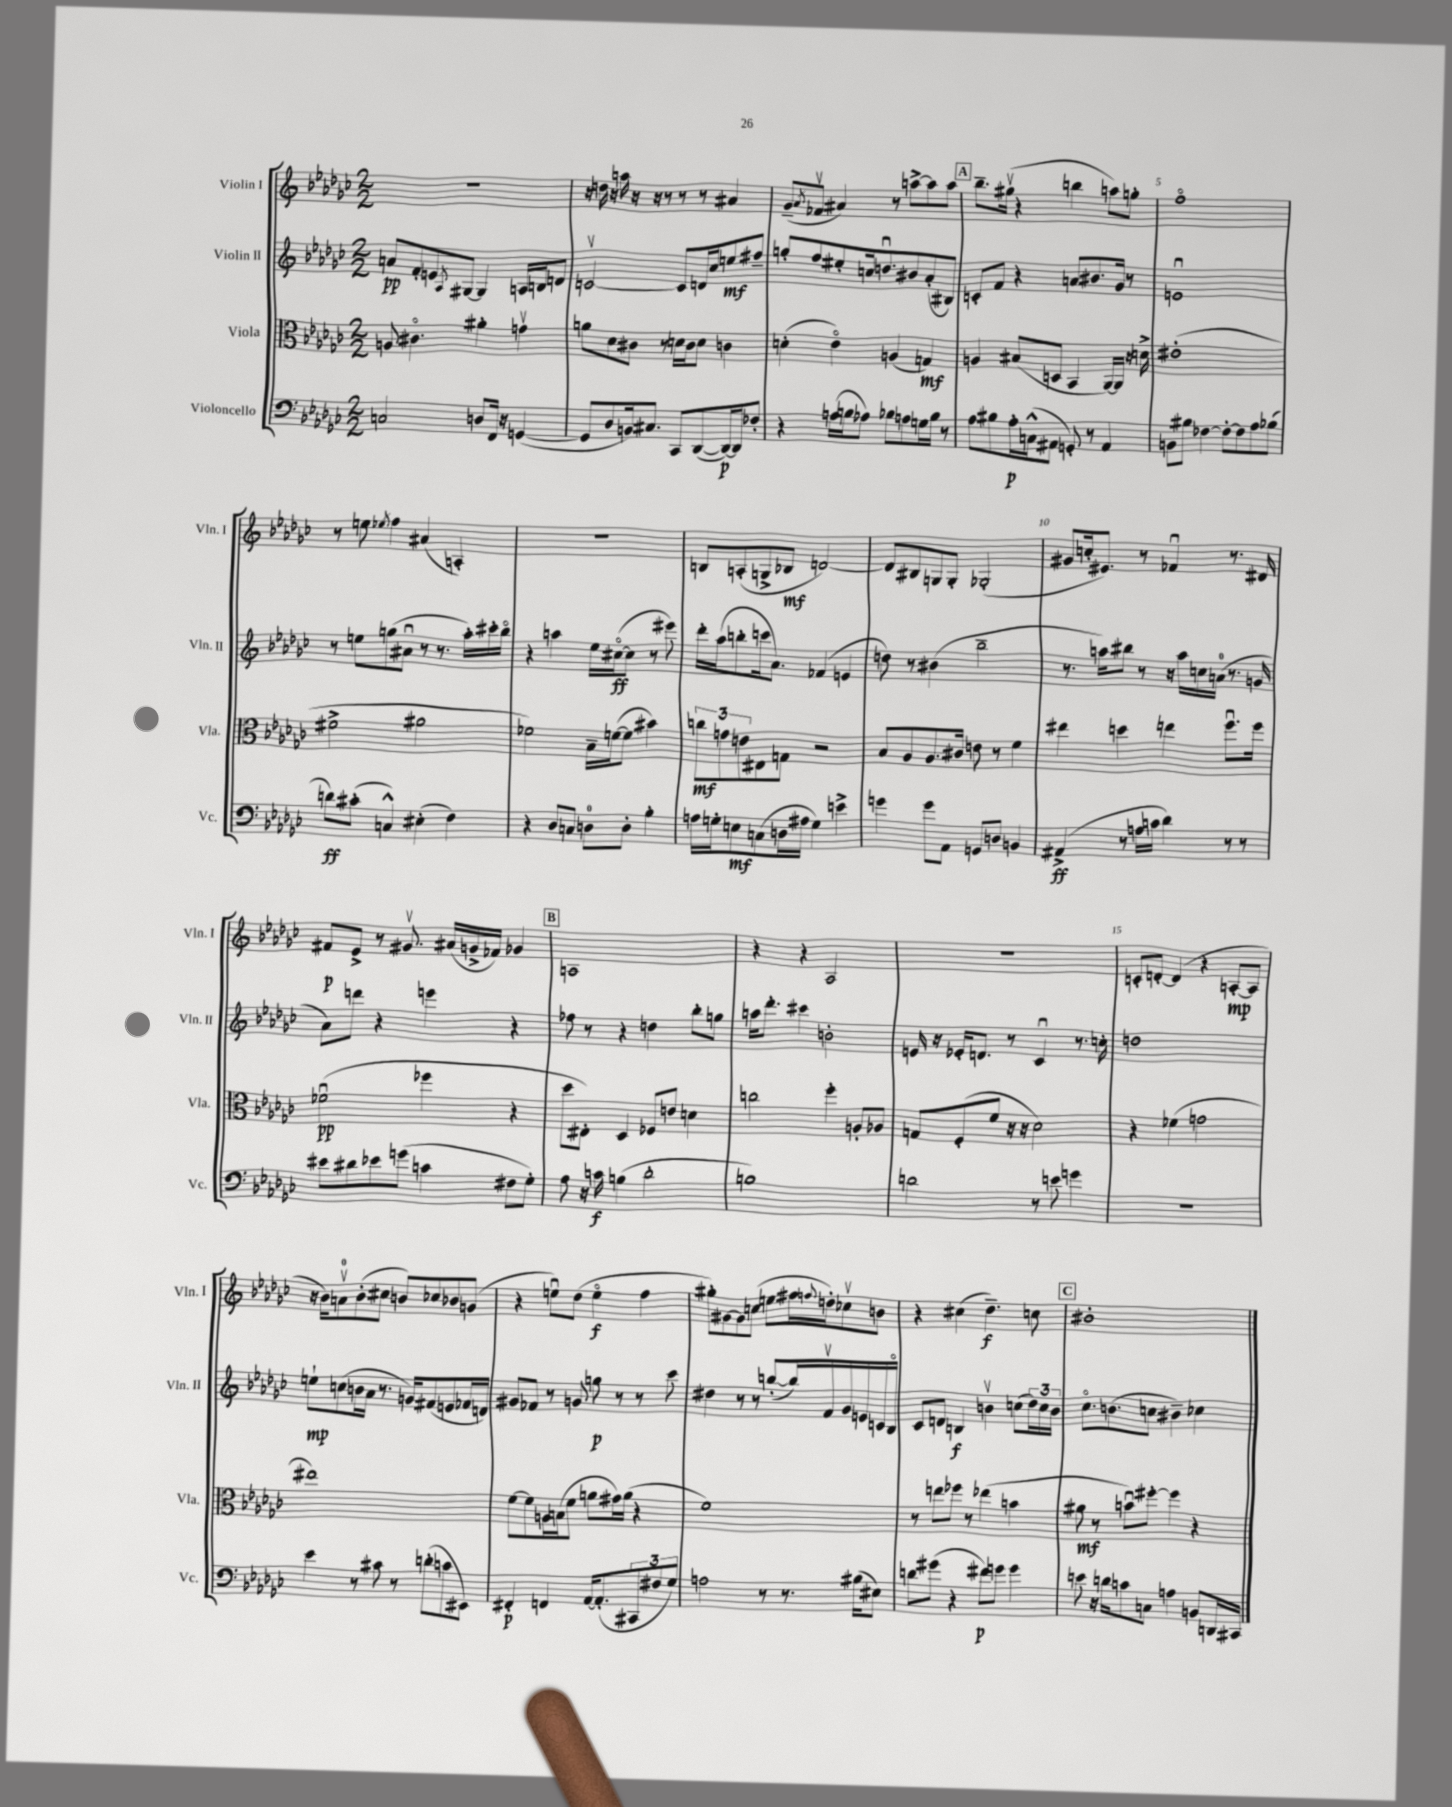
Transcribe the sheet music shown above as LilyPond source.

<<
\new StaffGroup <<
\new Staff = "s0" \with { instrumentName = "Violin I" shortInstrumentName = "Vln. I" } {
    \clef treble \key ges \major \numericTimeSignature \time 2/2
    R1 |
    r16 d''16 r16 a''16 r16 r16 r8 r8 r8 ais'4 |
    ges'8--( \acciaccatura { aes'8 } fes'8\upbow ais'4) r8 a''8~-> a''8 a''8 |
    \mark \markup { \box "A" } bes''8.-- gis''16\upbow( r4 b''4 a''8) g''8-. |
    f''1\flageolet |
    r8 e''8 \acciaccatura { ees''8 } f''4 ais'4( a4-.) |
    R1 |
    b8 a8-.( g8-> bes8\mf d'2~) |
    d'8 bis8 g8 g8-. ges2-.( |
    gis'8 c''16-. eis'8.) r8 fes'4\downbow r8. dis'16 |
    fis'8\p ees'8-> r8 gis'8.\upbow ais'16( g'16-> fes'16) ges'4 |
    \mark \markup { \box "B" } a1 |
    r4 r4 aes2 |
    r1 |
    c'8-. d'8~-. d'4( r4 a8~-.\mp a8 |
    r16 bes'16) a'8-0\upbow bes'8-.( cis''8 b'8) ces''8 bes'8 g'8( |
    r4 e''8\downbow) des''8( e''4\flageolet\f f''4 |
    gis''8-.) gis'8~ gis'8 c''8( e''8 fis''16 \appoggiatura { f''8 } d''16-.) ces''8\upbow b'8 |
    r4 cis''4( des''4.--\f) c''8 |
    \mark \markup { \box "C" } bis'1-. \bar "|." |
}
\new Staff = "s1" \with { instrumentName = "Violin II" shortInstrumentName = "Vln. II" } {
    \clef treble \key ges \major \numericTimeSignature \time 2/2
    a'8\pp f'8-. e'8 \acciaccatura { aes8 } gis8~ gis4 a16 b16 d'8 |
    c'2~\upbow c'8 d'16 ces''16 e''8\mf fis''8-- |
    g''8-. f''8 eis''8-. c''16 d''8.\downbow bis'8 aes'8-.( bis8) |
    \mark \markup { \box "A" } c'8-. f'8 r4 a'8 bis'8. ges'16 r8 |
    e'1\downbow |
    r8 e''8 g''8( ais'8\downbow r8 r8. aes''16-.) cis'''16-. bes''16\flageolet |
    r4 a''4 ees''16 cis''16~\flageolet\ff( cis''8 r8 eis'''8) |
    des'''16-. aes''16( b''8-. c'''16 aes'8.) fes'4( e'4 |
    d''8) r8 bis'4( bes''2-- |
    r8. a''16) bis''8 r8 r16 a''16 c''16 a'16-0( r8. g'16 |
    aes'8) d'''8 r4 e'''4 r4 |
    \mark \markup { \box "B" } fes''8 r8 r4 d''4 bes''8-. g''8 |
    a''16 des'''8.-. cis'''4 b'2-. |
    e'16 r16 ees'16-. d'8. r8 ces'4\downbow r8. c''16-. |
    d''1 |
    e''8-!\mp c''8( b'16 aes'16 r8. g'16) fis'8( e'8 fes'16 d'16) |
    gis'8 fes'8 r8 g'8 g''8\p r8 r8 ces'''8 |
    dis''4 r8 r8 b''8~-.( b''16) f'16\upbow ges'16 e'16 c'16 bes16\flageolet |
    ces'8 d'8 b4\f b'4\upbow c''8( \tuplet 3/2 { des''16) c''16 b'16 } |
    \mark \markup { \box "C" } ces''8.\flageolet b'8.( c''8 bis'4--) ces''4 \bar "|." |
}
\new Staff = "s2" \with { instrumentName = "Viola" shortInstrumentName = "Vla." } {
    \clef alto \key ges \major \numericTimeSignature \time 2/2
    a8 cis'4.\flageolet ais'4-. g'4\upbow |
    a'8 des'8 cis'8 r8 d'16 cis'16 d'8 c'4 |
    d'4-.( ees'4\flageolet) a4( g4\mf) |
    \mark \markup { \box "A" } a4 bis8( d8 bes,4 aes,16~) aes,16 r16 d'16-> |
    eis'1-.( |
    fis'2-> ais'2 |
    fes'2) bes16-- f'16~( f'8 bis'4) |
    \tuplet 3/2 { c''8\mf g'8 e'8 } eis8 g8 r2 |
    bes8 aes8 aes8. cis'16 e'8 r8 f'4 |
    eis''4 d''4 e''4 f''8.\downbow f''16 |
    fes'2\downbow\pp( fes''4 r4 |
    \mark \markup { \box "B" } des''8 eis8-.) des4 fes8 e'8 d'4 |
    c''2 f''4-. a8-. aes8 |
    g8 f8-.( f'8 r16 r16 des'2) |
    r4 fes'4( g'2 |
    eis''1) |
    f'8~ f'8 a16 b16( f'8 a'8 gis'16) a'16( r4 |
    f'1) |
    r8 e''8 fes''8 r8 ees''4( b'4 |
    \mark \markup { \box "C" } ais'8\mf r8 b'8\downbow) fis''8~-. fis''4 r4 \bar "|." |
}
\new Staff = "s3" \with { instrumentName = "Violoncello" shortInstrumentName = "Vc." } {
    \clef bass \key ges \major \numericTimeSignature \time 2/2
    c2 d8 f,16 r16 g,4~( |
    g,8 des8 b,16) cis8. ces,8 des,8~( des,16~\p) des,16 fes8-. |
    r4 a16( b16 aes8) bes8 a8 g16 bes16 r8 |
    \mark \markup { \box "A" } aes8 bis8 aes16-.\p c16-^( ais,8 g,8-.) r8 ais,4 |
    b,8 bis8 fes4~ fes8~-. fes8 aes8 bes8( |
    d'8\ff) cis'8-.( c4-^) eis4-.( f4) |
    r4 des8 c8 d8-0 d8-. bes4-. |
    a16 g16-. e8\mf c8( d16 ais16 g4) e'4-> |
    g'4 g'8 aes,8 g,8 d8 b,4 |
    ais,4->\ff( r8 a16 c'16 des'4) r8 r8 |
    eis'8 dis'8 ees'8 g'8( c'4 fis8 ges8-.) |
    \mark \markup { \box "B" } aes8 r16 c'16\f b4( des'2-. |
    b1) |
    d'2 r8 e'8 g'4 |
    R1 |
    ees'4 r8 cis'8 r8 d'8-.( c'8 eis,8) |
    fis,4-.\p f,4 aes,16~ aes,8.-.( \tuplet 3/2 { cis,8 fis8 ges8) } |
    a2 r8 r8. bis16( eis8) |
    d'8 gis'8( r4 fis'8\p) g'8 g'4 |
    \mark \markup { \box "C" } e'8 r16 d'16 c'8 c8 a4 b,8 d,16 cis,16 \bar "|." |
}
>>
>>
\layout { \context { \Score \override BarNumber.break-visibility = ##(#f #t #t) barNumberVisibility = #(every-nth-bar-number-visible 5) } }
